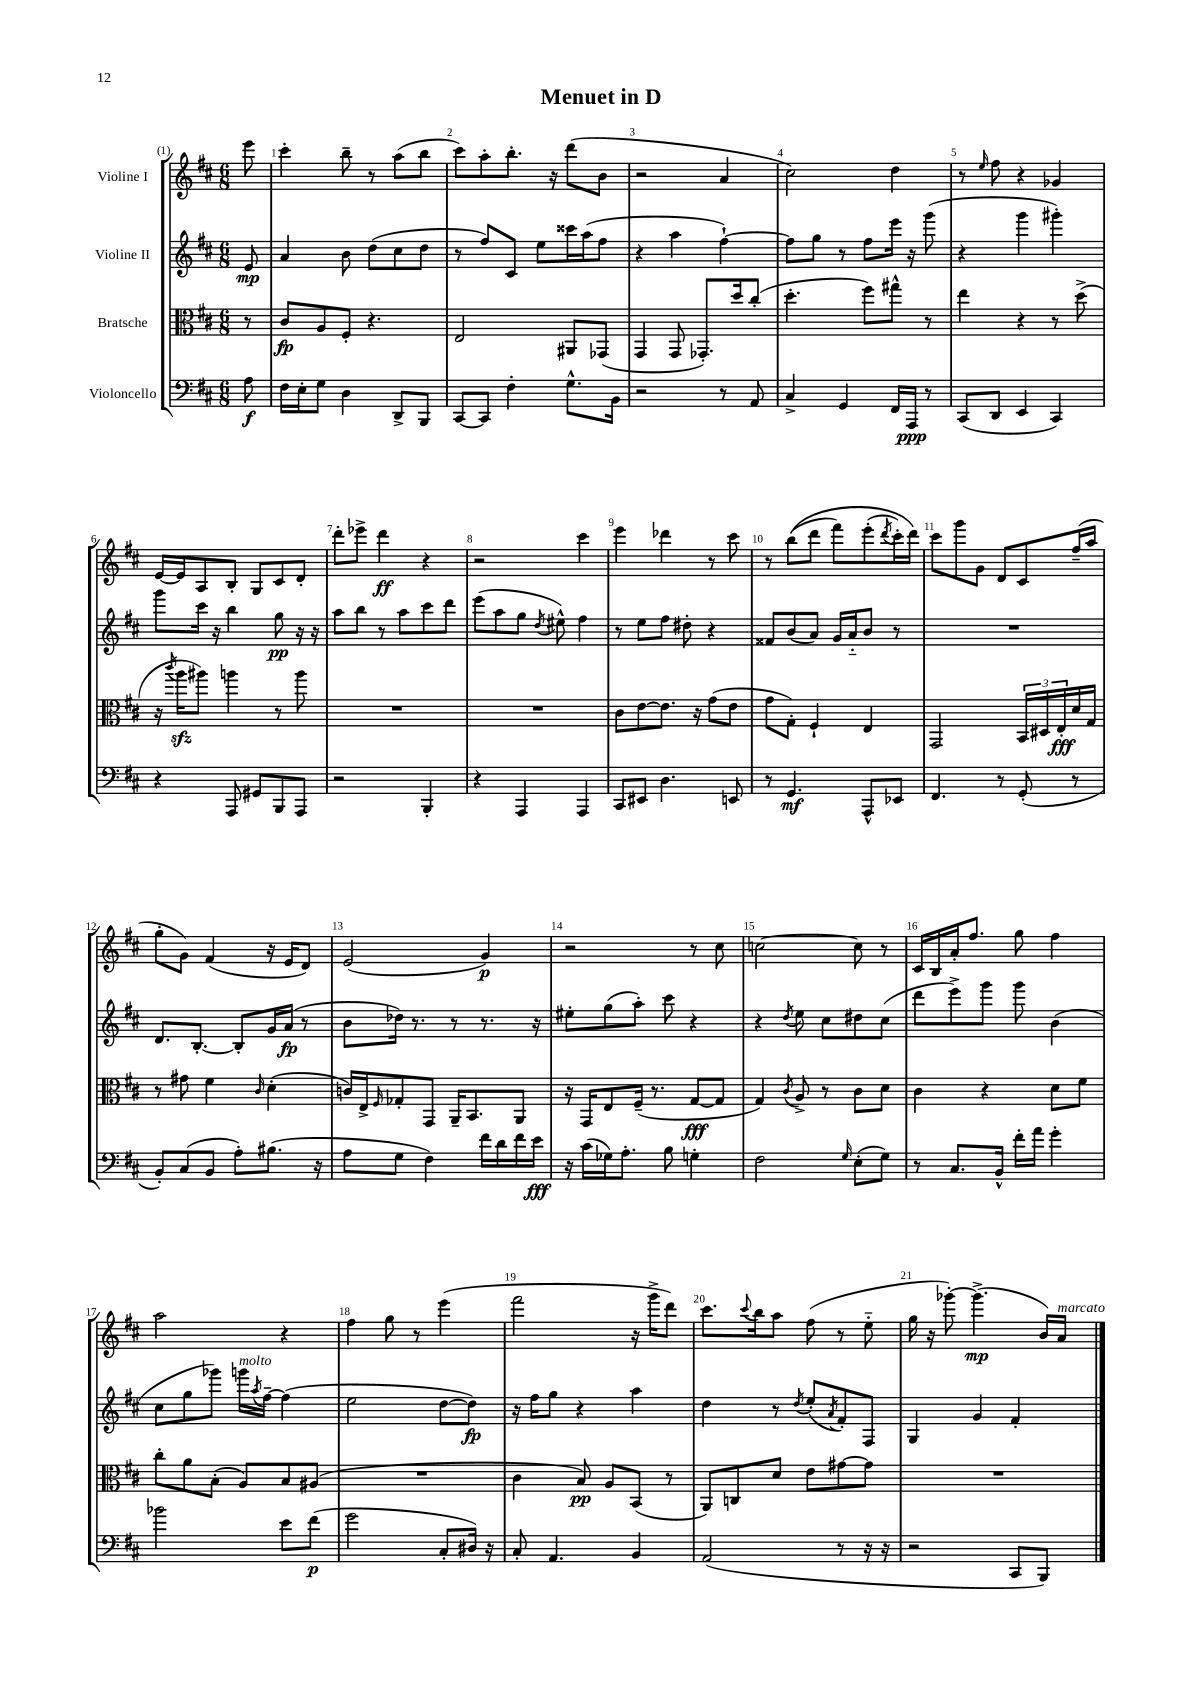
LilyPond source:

\header { title = "Menuet in D" }
<<
\new StaffGroup <<
\new Staff = "s0" \with { instrumentName = "Violine I" } {
    \clef treble \key d \major \numericTimeSignature \time 6/8 \partial 8
    e'''8 |
    cis'''4-. b''8-- r8 a''8( b''8 |
    cis'''8) a''8-. b''8.-. r16 d'''8( b'8 |
    r2 a'4 |
    cis''2) d''4 |
    r8 \grace { e''16 } fis''8 r4 ges'4 |
    e'16~ e'16 a8 b8-. g8 cis'8 d'8-. |
    d'''8-. ees'''8-> d'''4\ff r4 |
    r2 cis'''4 |
    e'''4 des'''4 r8 cis'''8 |
    r8 b''8(\( d'''8 fis'''8) e'''8-.( \acciaccatura { d'''8 } cis'''16-.) d'''16\) |
    cis'''8 g'''8 g'8 d'8 cis'8 fis''16--( a''16 |
    g''8-. g'8) fis'4( r16 e'16 d'8) |
    e'2( g'4\p) |
    r2 r8 cis''8 |
    c''2~ c''8 r8 |
    cis'16 b16 a'16-. fis''8. g''8 fis''4 |
    a''2 r4 |
    fis''4 g''8 r8 e'''4( |
    fis'''2 r16 g'''16-> d'''8) |
    cis'''8. \appoggiatura { cis'''8 } b''16 a''8 fis''8( r8 e''8-_ |
    g''16 r16 ges'''8~-.) ges'''4.->\mp( b'16) a'16^\markup { \italic "marcato" } \bar "|." |
}
\new Staff = "s1" \with { instrumentName = "Violine II" } {
    \clef treble \key d \major \numericTimeSignature \time 6/8 \partial 8
    e'8\mp |
    a'4 b'8 d''8( cis''8 d''8 |
    r8 fis''8) cis'8 e''8 cisis'''16 a''16( fis''8 |
    r4 a''4 fis''4~-!) |
    fis''8 g''8 r8 fis''8 e'''16 r16 g'''8( |
    r4 g'''4 gis'''4-.) |
    g'''8 cis'''16 r16 b''4 g''8\pp r16 r16 |
    a''8 b''8 r8 a''8 cis'''8 d'''8 |
    e'''8( a''8 g''8 \acciaccatura { d''8 } eis''8-^) fis''4 |
    r8 e''8 fis''8 dis''8-. r4 |
    fisis'8 b'8( a'8) g'16 a'16-_ b'8 r8 |
    R2. |
    d'8. b8.~-. b8-. g'16 a'16\fp( r8 |
    b'8 des''16) r8. r8 r8. r16 |
    eis''8-. g''8( a''8-.) cis'''8 r4 |
    r4 \acciaccatura { d''8 } e''8 cis''8 dis''8 cis''8( |
    d'''8 e'''8->) g'''8 g'''8 b'4( |
    cis''8 g''8 ges'''8) g'''16^\markup { \italic "molto" } \acciaccatura { a''8 } fis''16~-- fis''4( |
    e''2 d''8~ d''8\fp) |
    r16 fis''16 g''8 r4 a''4 |
    d''4 r8 \acciaccatura { d''8 } e''8-.( \acciaccatura { a'8 } fis'8-.) fis8 |
    g4 g'4 fis'4-. \bar "|." |
}
\new Staff = "s2" \with { instrumentName = "Bratsche" } {
    \clef alto \key d \major \numericTimeSignature \time 6/8 \partial 8
    r8 |
    cis'8\fp a8 fis8-. r4. |
    e2 ais,8 ges,8( |
    g,4 g,8 ges,8.-.) d''16 cis''8-.( |
    d''4.-. fis''8) gis''8-^ r8 |
    e''4 r4 r8 d''8->( |
    r16 \acciaccatura { cis'''8 } a''16\sfz ais''8) a''4 r8 a''8 |
    R2. |
    R2. |
    cis'8 e'8~ e'8. r16 g'8( e'8 |
    g'8 g8-.) fis4-! e4 |
    g,2 \tuplet 3/2 { b,16 dis16 e16-.\fff } d'16 g16 |
    r8 gis'8 fis'4 \grace { cis'16 } d'4-.( |
    c'16) e16-> \grace { fis16 } ges8-. g,8 a,16-- b,8. a,8 |
    r16 g,16 e8 fis16--( r8. g8~\fff g8 |
    g4) \acciaccatura { cis'8 } a8-> r8 cis'8 d'8 |
    cis'4 r4 d'8 fis'8 |
    cis''8-. a'8 b8-.( a8) b8 ais8( |
    R2. |
    cis'4 b8\pp) a8 b,8( r8 |
    a,8) c8 d'8 e'8 gis'8~ gis'8 |
    R2. \bar "|." |
}
\new Staff = "s3" \with { instrumentName = "Violoncello" } {
    \clef bass \key d \major \numericTimeSignature \time 6/8 \partial 8
    a8\f |
    fis16 e16-. g8 d4 d,8-> b,,8 |
    cis,8~ cis,8 fis4-. g8.-^ b,16 |
    r2 r8 a,8 |
    cis4-> g,4 fis,16 a,,16\ppp r8 |
    cis,8( d,8 e,4 cis,4) |
    r4 a,,8 gis,8 b,,8 a,,8 |
    r2 b,,4-. |
    r4 a,,4 a,,4 |
    cis,8 eis,8 d4. e,8 |
    r8 g,4.\mf a,,8-^ ees,8 |
    fis,4. r8 g,8-.( r8 |
    b,8-.) cis8( b,8 a8-.) bis8.( r16 |
    a8 g8 fis4) fis'16 d'16 fis'16 e'16\fff |
    r16 cis'16( ges16) a8.-. b8 g4-. |
    fis2 \grace { g16 } e8-.( g8) |
    r8 cis8. b,16-^ fis'16-. a'16 g'4-. |
    bes'2 e'8 fis'8\p( |
    g'2 cis8-. dis16) r16 |
    cis8-. a,4. b,4 |
    a,2( r8 r16 r16 |
    r2 cis,8 b,,8) \bar "|." |
}
>>
>>
\layout { \context { \Score \override BarNumber.break-visibility = ##(#f #t #t) barNumberVisibility = #all-bar-numbers-visible } }
